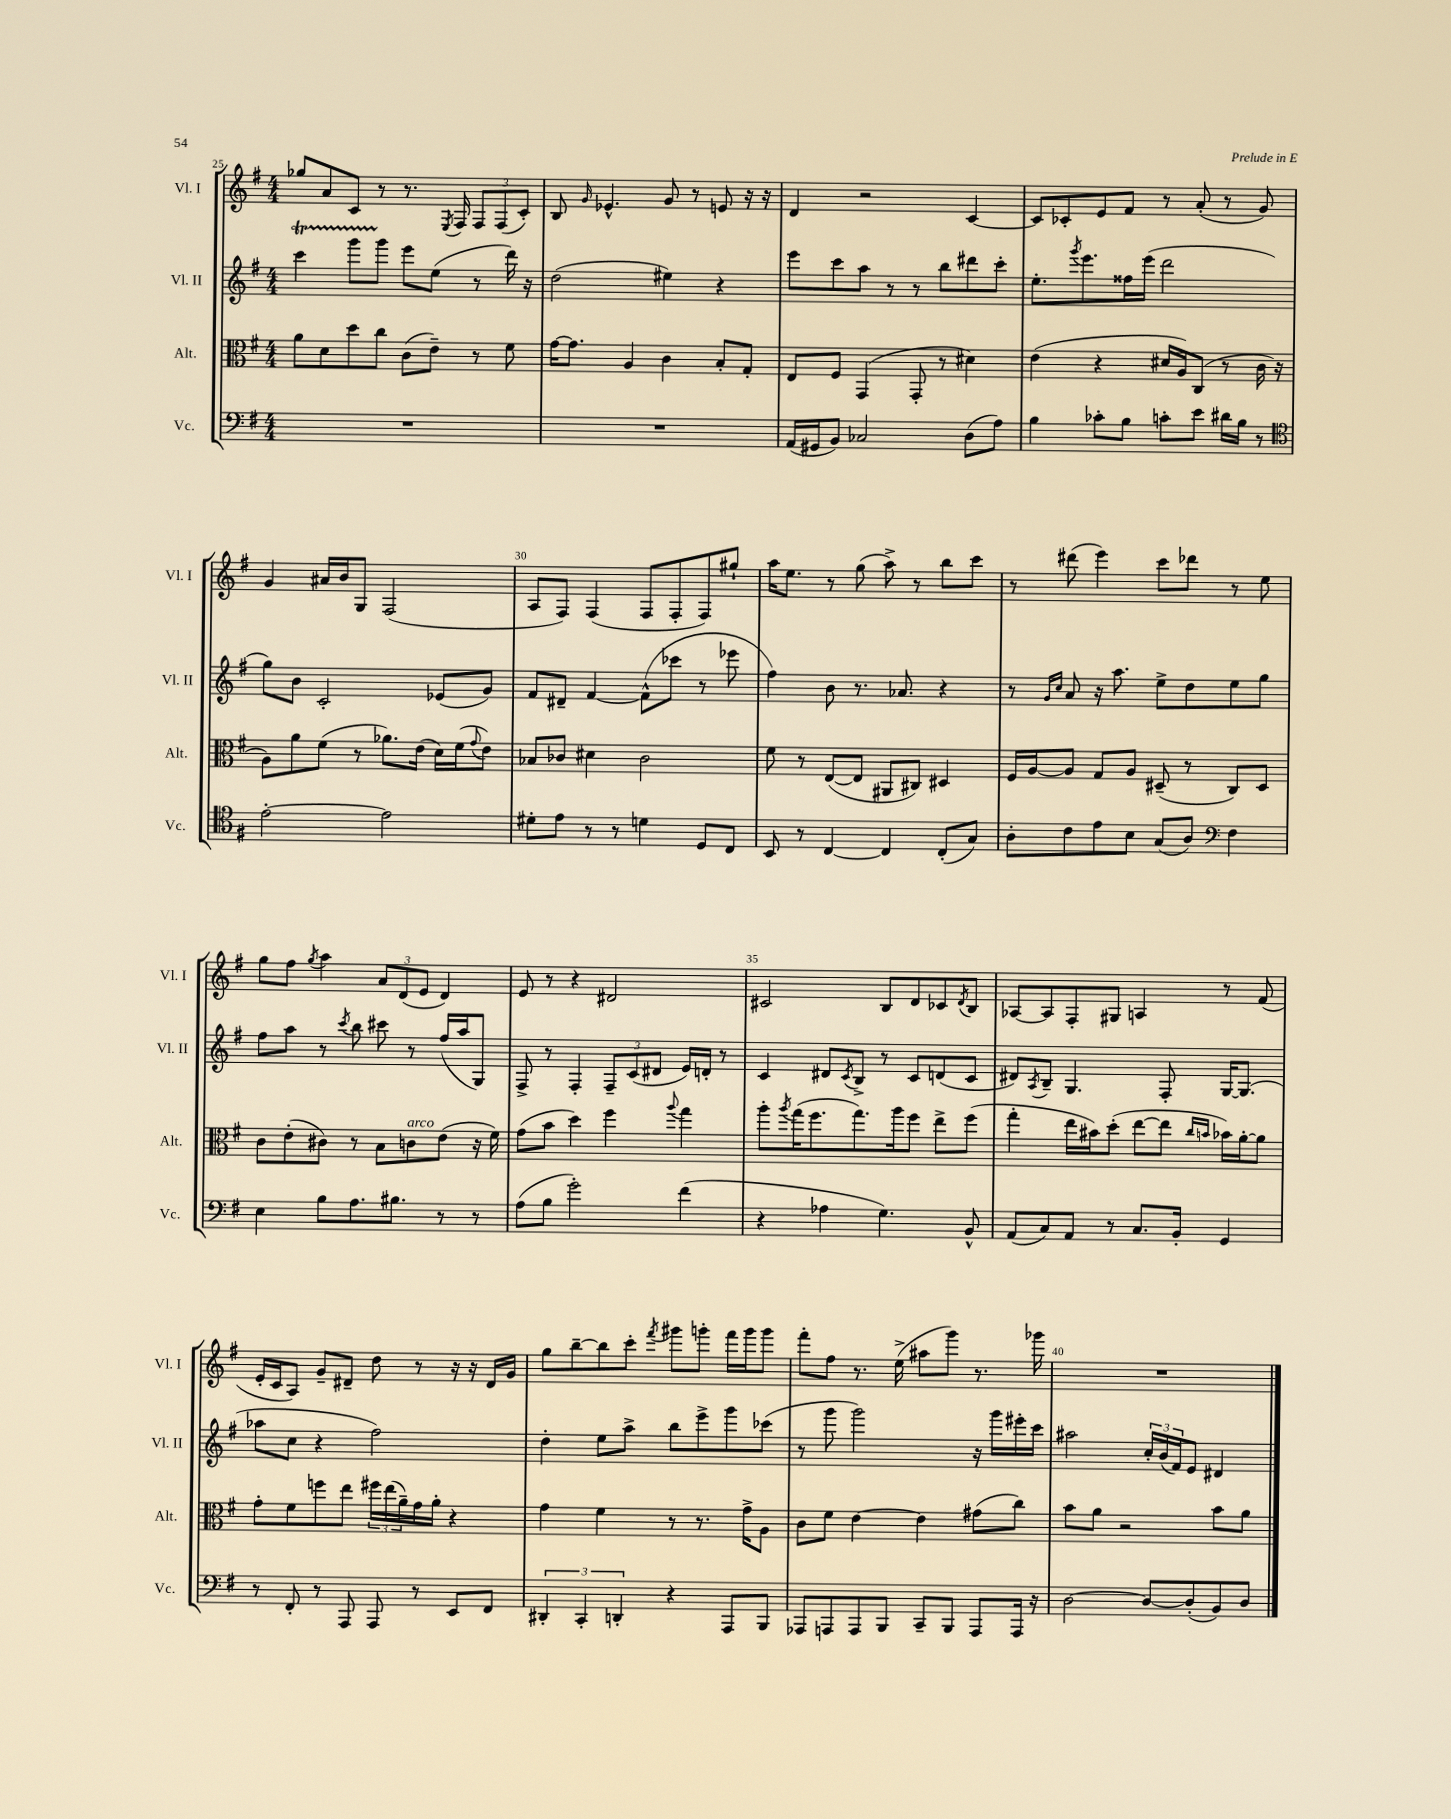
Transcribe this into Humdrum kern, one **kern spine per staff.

**kern	**kern	**kern	**kern
*staff4	*staff3	*staff2	*staff1
*clefF4	*clefC3	*clefG2	*clefG2
*k[f#]	*k[f#]	*k[f#]	*k[f#]
*M4/4	*M4/4	*M4/4	*M4/4
1r	8a	4ccc	8gg-
.	8d	.	8a
.	8dd	8ggg	8c
.	8cc	8ggg	8r
.	(8c	8eee	8.r
.	8e~)	(8ee	.
.	.	.	8qE
.	.	.	16F#
.	8r	8r	12F#
.	.	.	(12F#
.	8f#	16ddd)	.
.	.	.	12c')
.	.	16r	.
=	=	=	=
1r	[16g	(2dd	8B
.	8.g]	.	.
.	.	.	16qqg
.	.	.	4.e-^^
.	4A	.	.
.	4c	4ee#)	8g
.	.	.	8r
.	8B'	4r	8e
.	8G'	.	16r
.	.	.	16r
=	=	=	=
(16AA	8E	8eee	4d
16GG#	.	.	.
8BB)	8F#	8ccc	.
2C-	(4GG	8aa	2r
.	.	8r	.
.	8GG'	8r	.
.	8r	8bb	.
(8D	4d#)	8ddd#	[4c
8A)	.	8ccc'	.
=	=	=	=
4B	(4e	8.ee'	8c]
.	.	.	8c-'
.	.	8qggg	.
.	.	8.eee	.
8c-'	4r	.	8e
8B	.	16ff##	8f#
.	.	(16eee	.
8c'	16d#	2ddd	8r
.	16A)	.	.
8e	(8C	.	(8a'
16d#	8r	.	8r
16B	.	.	.
8r	16c	.	8g)
.	16r	.	.
=	=	=	=
*clefC4	*	*	*
[2e'	8A)	8gg)	4g
.	8a	8b	.
.	(8f#	2c'	16a#
.	.	.	16b
.	8r	.	8G
2e]	8.a-)	.	(2F#
.	(16e	.	.
.	16d)	(8e-	.
.	(16f#	.	.
.	8qqg	.	.
.	8e)	8g)	.
=	=	=	=
8d#'	8B-	8f#	8A
8e	8c-	8d#~	8F#)
8r	4d#	[4f#	(4F#
8r	.	.	.
4d	2c-	(8f#^^]	8F#
.	.	8ccc-	8F#'
8D	.	8r	8F#)
8C	.	8eee-	8gg#`
=	=	=	=
8BB	8f#	4ff#)	16aa
.	.	.	8.ee
8r	8r	.	.
[4C	([8E	8b	8r
.	8E]	8.r	(8gg
4C]	8AA#	.	8aa^)
.	.	8.a-	.
.	8C#)	.	8r
(8C'	4D#	4r	8bb
8G)	.	.	8ccc
=	=	=	=
8A'	16F#	8r	8r
.	[16A	.	.
.	.	16qqg	.
.	.	16qqcc	.
8c	8A]	8a	(8ddd#
8e	8G	16r	4eee)
.	.	8.aa	.
8B	8A	.	.
(8G	(8D#~	8ee^	8ccc
8A)	8r	8dd	8ddd-
*clefF4	*	*	*
4F#	8C)	8ee	8r
.	8D#	8gg	8ee
=	=	=	=
4E	8c	8ff#	8gg
.	(8e'	8aa	8ff#
.	.	.	8qgg
8B	8c#)	8r	4aa
.	.	8qccc	.
8.A	8r	8bb	.
.	8B	8ccc#	12a
8.B#	.	.	.
.	.	.	(12d
.	8c	8r	.
.	.	.	12e
8r	(8e	(16ff#	4d)
.	.	16aa	.
8r	16r	8G)	.
.	16f#)	.	.
=	=	=	=
(8A	(8g	8F#^	8e
8B	8b	8r	8r
2g')	4dd)	4F#'	4r
.	4ff#	12F#~	2d#
.	.	(12c	.
.	.	12d#	.
.	8qqaa	.	.
(4f#	4gg	16e)	.
.	.	16d'	.
.	.	8r	.
=	=	=	=
4r	8aa'	4c	2c#
.	8qaa	.	.
.	(16gg	.	.
.	8.ff#	.	.
4A-	.	8d#	.
.	.	8qc	.
.	8.gg)	8B^	.
4.G)	.	8r	8B
.	16aa	.	.
.	8ff#	8c	8d
.	8ee^	(8d	8c-
.	.	.	8qd
8BB^^	(8ff#	8c	8B
=	=	=	=
(8AA	4gg'	8d#)	[8A-
.	.	8qA	.
8C)	.	8B~	8A-]
8AA	16ee	4.G	8F#'
.	16b#)	.	.
8r	(8dd'	.	8G#
8.C	[8ee	.	4A
.	8ee]	8F#'	.
16BB'	.	.	.
.	16qqcc	.	.
.	16qqb	.	.
4GG	16b-)	[16G	8r
.	[16a'	(8.G]	.
.	8a]	.	(8f#
=	=	=	=
8r	8g'	8aa-	16e'
.	.	.	16c
8FF#'	8f#	8cc	8A)
8r	8ff	4r	8g~
8AAA	8ee	.	8d#~
8AAA	24ff#	2ff#)	8dd
.	(24ee	.	.
.	24a~)	.	.
8r	16g	.	8r
.	16a'	.	.
8EE	4r	.	16r
.	.	.	16r
8FF#	.	.	16d#
.	.	.	16g
=	=	=	=
6DD#'	4g	4dd'	8gg
.	.	.	[8bb~
6CC'	.	.	.
.	4f#	8ee	8bb]
6DD'	.	.	.
.	.	8aa^	8ccc'
.	.	.	8qfff#
4r	8r	8bb	8ggg#
.	8.r	8eee^	8ggg'
8AAA	.	8ggg	16fff#
.	16g^	.	16ggg
8BBB	8A	(8ccc-	8ggg
=	=	=	=
8AAA-	8c	8r	8fff#'
8AAA	8f#	8ggg	8ff#
8AAA	[4e	2ggg)	8.r
8BBB	.	.	.
.	.	.	(16ee^
8CC~	4e]	.	8aa#
8BBB	.	.	8ggg)
8AAA	(8g#	16r	8.r
.	.	16ggg	.
16AAA	8cc)	16eee#'	.
16r	.	16ccc	16ggg-
=	=	=	=
[2D	8b	2aa#	1r
.	8a	.	.
.	2r	.	.
8D_	.	24cc'	.
.	.	(24b	.
.	.	24f#)	.
(8D']	.	8e	.
8BB)	8b	4d#	.
8D	8a	.	.
==	==	==	==
*-	*-	*-	*-
